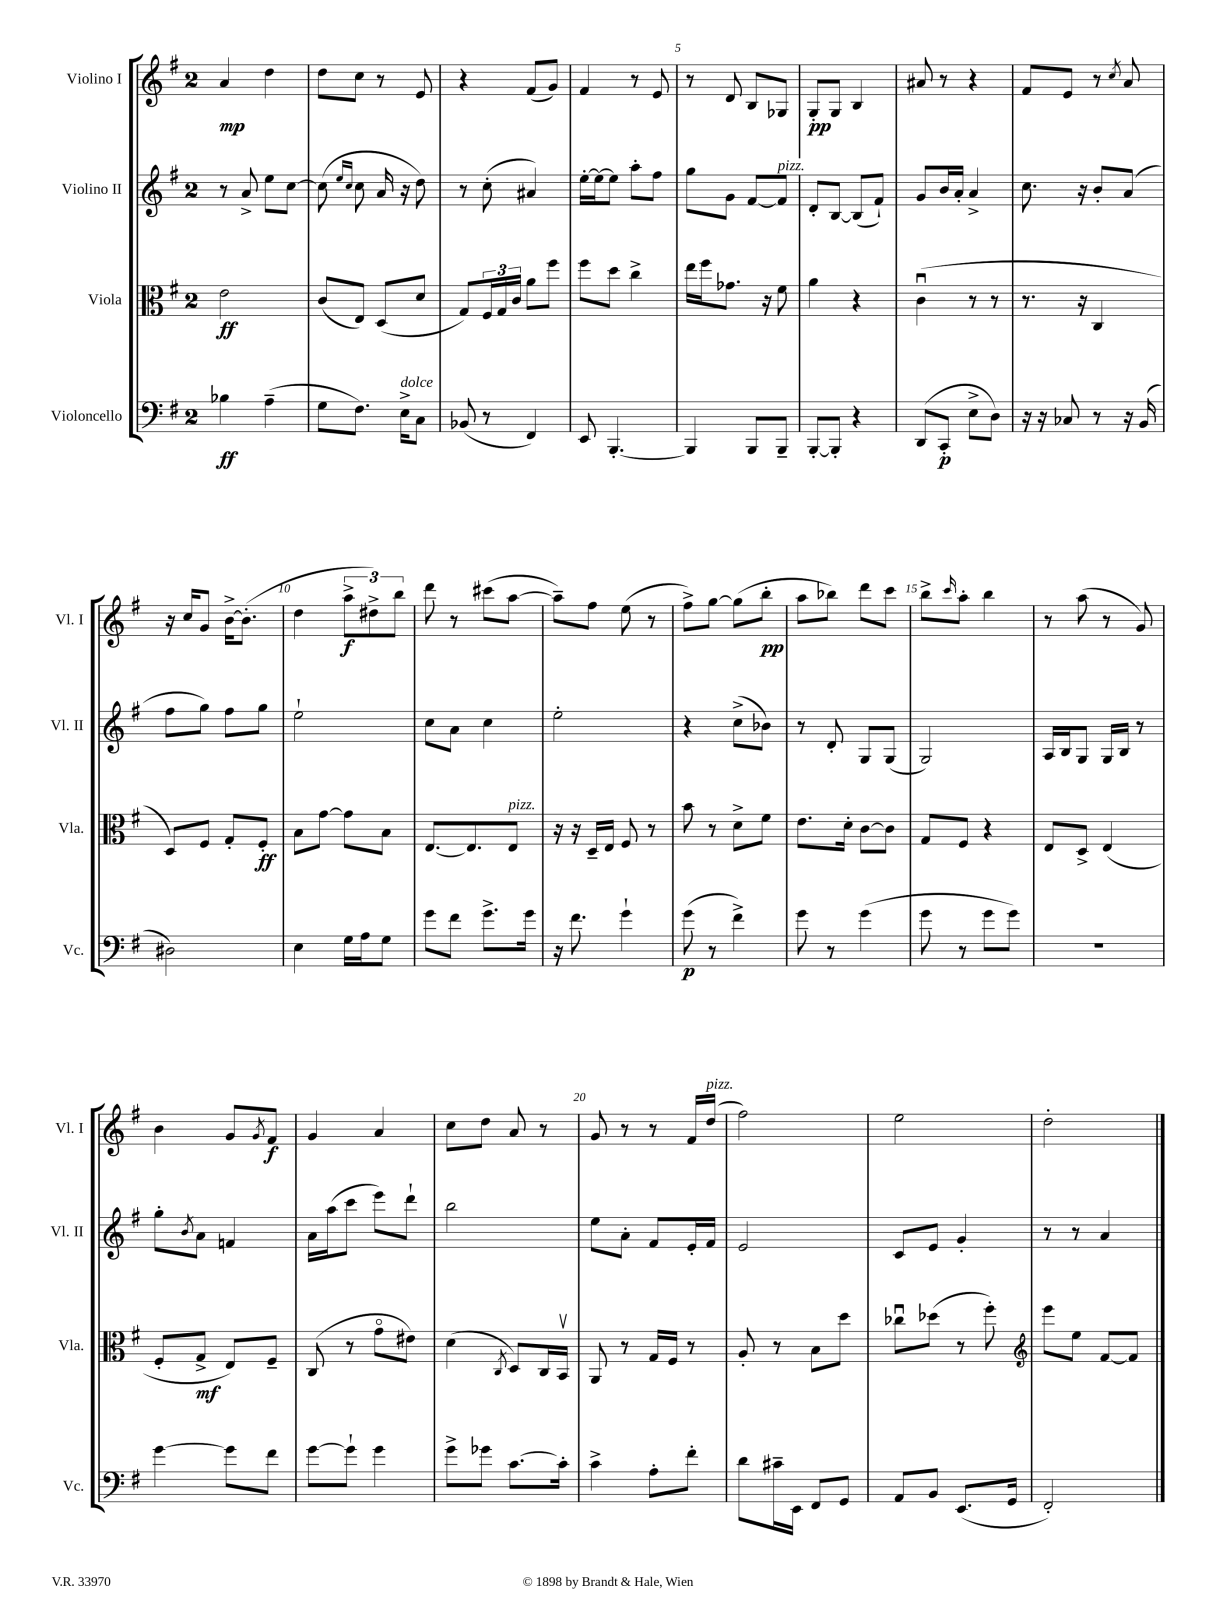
<<
\new StaffGroup <<
\new Staff = "s0" \with { instrumentName = "Violino I" shortInstrumentName = "Vl. I" } {
    \clef treble \key g \major \once \override Staff.TimeSignature.style = #'single-digit \time 2/4
    a'4\mp d''4 |
    d''8 c''8 r8 e'8 |
    r4 fis'8( g'8) |
    fis'4 r8 e'8 |
    r8 d'8 b8 ges8 |
    g8-.\pp g8 b4 |
    ais'8 r8 r4 |
    fis'8 e'8 r8 \acciaccatura { c''8 } a'8 |
    r16 c''16 g'8 b'16~-> b'8.-.( |
    d''4 \tuplet 3/2 { a''8->\f dis''8->) b''8 } |
    d'''8 r8 cis'''8( a''8~ |
    a''8--) fis''8 e''8( r8 |
    fis''8->) g''8~ g''8( b''8-.\pp |
    a''8 bes''8) d'''8 c'''8 |
    b''8-> \grace { c'''16 } a''8-. b''4 |
    r8 a''8( r8 g'8) |
    b'4 g'8 \acciaccatura { g'8 } fis'8\f |
    g'4 a'4 |
    c''8 d''8 a'8 r8 |
    g'8 r8 r8 fis'16 d''16^\markup { \italic "pizz." }( |
    fis''2) |
    e''2 |
    d''2-. \bar "|." |
}
\new Staff = "s1" \with { instrumentName = "Violino II" shortInstrumentName = "Vl. II" } {
    \clef treble \key g \major \once \override Staff.TimeSignature.style = #'single-digit \time 2/4
    r8 a'8-> e''8 c''8~ |
    c''8( \grace { e''16 c''16 } c''8 a'16 r16 d''8) |
    r8 c''8-.( ais'4) |
    e''16~-. e''16~ e''8 a''8-. fis''8 |
    g''8 g'8 fis'8~ fis'8^\markup { \italic "pizz." } |
    d'8-. b8~ b8( fis'8-!) |
    g'8 b'16 a'16-. a'4-> |
    c''8. r16 b'8-. a'8( |
    fis''8 g''8) fis''8 g''8 |
    e''2-! |
    c''8 a'8 c''4 |
    e''2-. |
    r4 c''8->( bes'8) |
    r8 d'8-. g8 g8( |
    g2) |
    a16 b16 g8 g16 b16 r8 |
    g''8-. \acciaccatura { b'8 } a'8 f'4 |
    a'16 a''16( c'''8 e'''8) d'''8-! |
    b''2 |
    e''8 a'8-. fis'8 e'16-. fis'16 |
    e'2 |
    c'8 e'8 g'4-. |
    r8 r8 a'4 \bar "|." |
}
\new Staff = "s2" \with { instrumentName = "Viola" shortInstrumentName = "Vla." } {
    \clef alto \key g \major \once \override Staff.TimeSignature.style = #'single-digit \time 2/4
    e'2\ff |
    c'8( e8) d8( d'8 |
    g8) \tuplet 3/2 { fis16 g16 c'16 } a'8 fis''8 |
    fis''8 d''8 c''4-> |
    e''16 fis''16 ges'8. r16 fis'8 |
    a'4 r4 |
    c'4\downbow( r8 r8 |
    r8. r16 c4 |
    d8) fis8 g8-. fis8-.\ff |
    b8 g'8~ g'8 b8 |
    e8.~ e8. e8^\markup { \italic "pizz." } |
    r16 r16 d16-- e16 fis8 r8 |
    b'8 r8 d'8-> fis'8 |
    e'8. d'16-. c'8~ c'8 |
    g8 fis8 r4 |
    e8 d8-> e4( |
    fis8-. g8->\mf e8) fis8-- |
    c8( r8 g'8\flageolet eis'8) |
    d'4( \acciaccatura { c8 } d8) c16 b,16\upbow |
    a,8 r8 g16 fis16 r8 |
    a8-. r8 b8 d''8 |
    ces''8\downbow des''8( r8 fis''8-.) |
    \clef treble e'''8 e''8 fis'8~ fis'8 \bar "|." |
}
\new Staff = "s3" \with { instrumentName = "Violoncello" shortInstrumentName = "Vc." } {
    \clef bass \key g \major \once \override Staff.TimeSignature.style = #'single-digit \time 2/4
    bes4\ff a4--( |
    g8 fis8.) e16->^\markup { \italic "dolce" } c8 |
    bes,8( r8 fis,4) |
    e,8 b,,4.~-. |
    b,,4 b,,8 b,,8-- |
    b,,8~-. b,,8-. r4 |
    d,8( c,8-.\p e8-> d8) |
    r16 r16 ces8 r8 r16 b,16( |
    dis2) |
    e4 g16 a16 g8 |
    g'8 fis'8 g'8.-> g'16 |
    r16 fis'8. g'4-! |
    g'8\p( r8 fis'4->) |
    g'8 r8 g'4( |
    g'8 r8 g'8 g'8) |
    R2 |
    g'4~ g'8 fis'8 |
    g'8~ g'8-! g'4 |
    g'8-> ges'8 c'8.~ c'16-. |
    c'4-> a8-. fis'8-. |
    d'8 cis'16-- e,16 fis,8 g,8 |
    a,8 b,8 e,8.( g,16 |
    fis,2-.) \bar "|." |
}
>>
>>
\layout { \context { \Score \override BarNumber.break-visibility = ##(#f #t #t) barNumberVisibility = #(every-nth-bar-number-visible 5) } }
